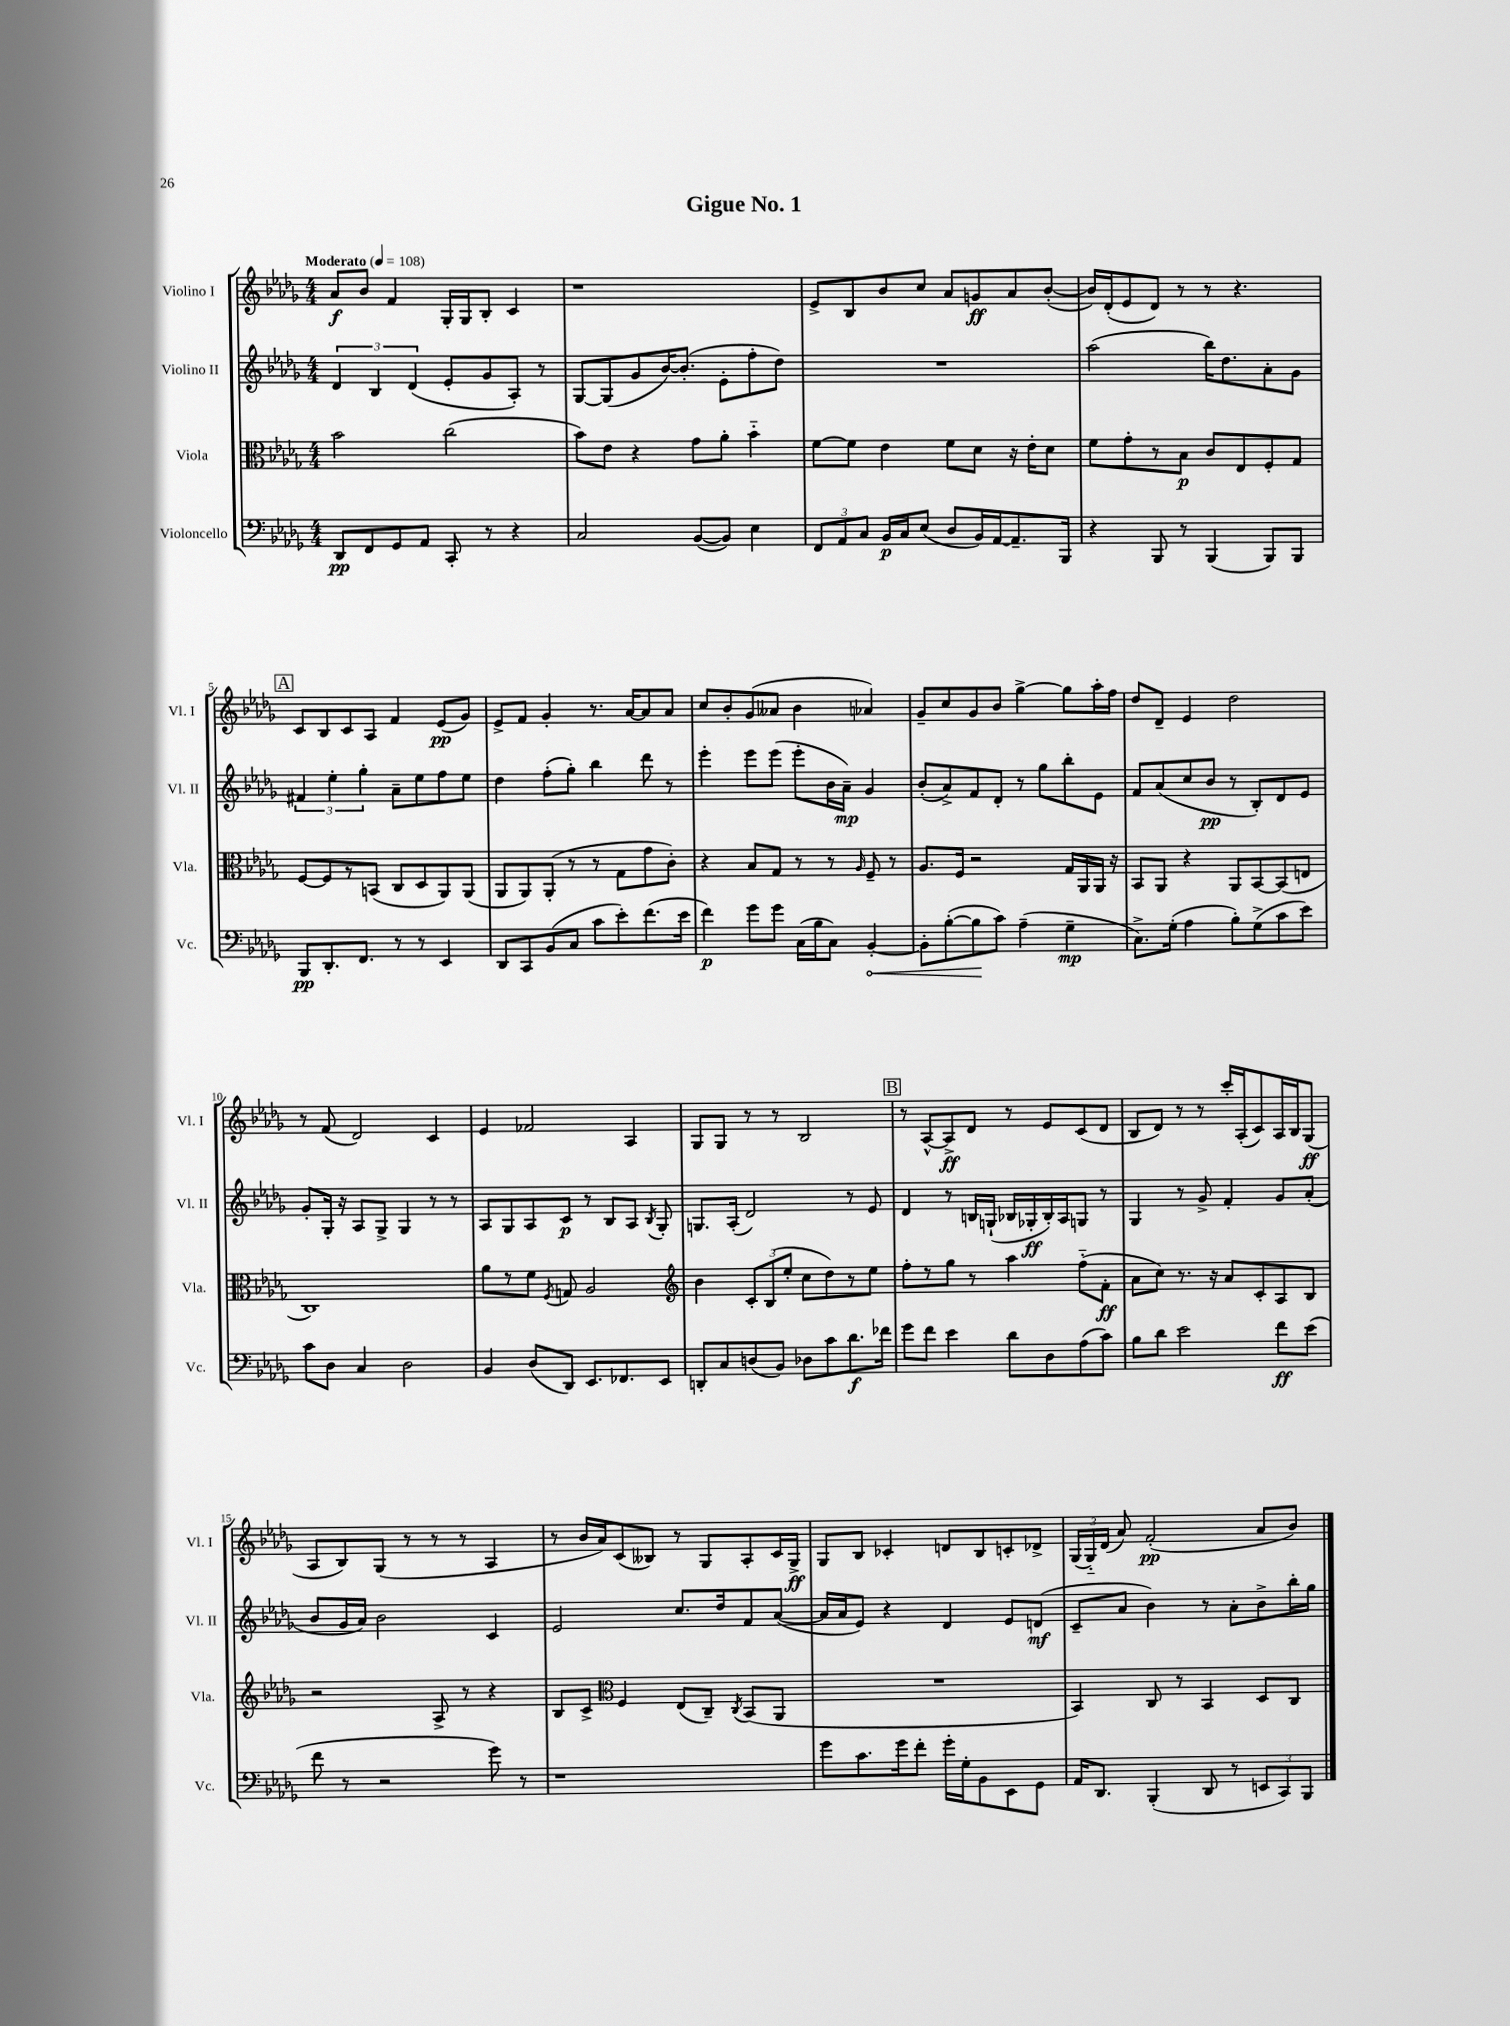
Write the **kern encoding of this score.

**kern	**dynam	**kern	**dynam	**kern	**dynam	**kern	**dynam
*part4	*part4	*part3	*part3	*part2	*part2	*part1	*part1
*staff4	*staff4	*staff3	*staff3	*staff2	*staff2	*staff1	*staff1
*I"Violoncello	*	*I"Viola	*	*I"Violino II	*	*I"Violino I	*
*I'Vc.	*	*I'Vla.	*	*I'Vl. II	*	*I'Vl. I	*
*clefF4	*	*clefC3	*	*clefG2	*	*clefG2	*
*k[b-e-a-d-g-]	*	*k[b-e-a-d-g-]	*	*k[b-e-a-d-g-]	*	*k[b-e-a-d-g-]	*
*M4/4	*	*M4/4	*	*M4/4	*	*M4/4	*
*MM108	*	*MM108	*	*MM108	*	*MM108	*
=1	=1	=1	=1	=1	=1	=1	=1
!	!	!	!	!	!	!LO:TX:a:B:t=Moderato	!
8DD-/L	pp	2b-\	.	6d-/	.	8a-/L	f
8FF/	.	.	.	.	.	8b-/J	.
.	.	.	.	6B-/	.	.	.
8GG-/	.	.	.	.	.	4f/	.
.	.	.	.	(6d-/	.	.	.
8AA-/J	.	.	.	.	.	.	.
8CC'/	.	(2cc\	.	8e-'/L	.	16G-'/LL	.
.	.	.	.	.	.	16G-/J	.
8r	.	.	.	8g-/	.	8B-'/J	.
4r	.	.	.	8A-'/J)	.	4c/	.
.	.	.	.	8r	.	.	.
=2	=2	=2	=2	=2	=2	=2	=2
2C/	.	8b-\L)	.	[8G-/L	.	1r	.
.	.	8e-\J	.	(8G-/]	.	.	.
.	.	4r	.	8g-/	.	.	.
.	.	.	.	[16b-/K)	.	.	.
.	.	.	.	(8.b-'/J]	.	.	.
([8BB-/L	.	8g-\L	.	.	.	.	.
8BB-/J])	.	8a-'\J	.	8e-'\L	.	.	.
4E-\	.	4b-\	.	8ff'\	.	.	.
.	.	.	.	8dd-\J)	.	.	.
=3	=3	=3	=3	=3	=3	=3	=3
12FF/L	.	[8f\L	.	1r	.	8e-^/L	.
12AA-/	.	.	.	.	.	.	.
.	.	8f\J]	.	.	.	8B-/	.
12C/J	.	.	.	.	.	.	.
16BB-/LL	p	4e-\	.	.	.	8b-/	.
16C/J	.	.	.	.	.	.	.
(8E-/J	.	.	.	.	.	8cc/J	.
8D-/L	.	8f\L	.	.	.	8a-/L	.
16BB-/L)	.	8d-\J	.	.	.	8gn/	ff
[16AA-/J	.	.	.	.	.	.	.
8.AA-~/]	.	16r	.	.	.	8a-/	.
.	.	16e-'\KL	.	.	.	.	.
.	.	8d-\J	.	.	.	([8b-'/J	.
16BBB-/Jk	.	.	.	.	.	.	.
=4	=4	=4	=4	=4	=4	=4	=4
4r	.	8f\L	.	(2aa-\	.	16b-/LL])	.
.	.	.	.	.	.	(16d-'/J	.
.	.	8g-'\	.	.	.	8e-/	.
8BBB-/	.	8r	.	.	.	8d-/J)	.
8r	.	8B-\J	p	.	.	8r	.
(4BBB-/	.	8c/L	.	16bb-\KL)	.	8r	.
.	.	.	.	8.dd-\	.	.	.
.	.	8E-/	.	.	.	4.r	.
8BBB-/L)	.	8F'/	.	8a-'\	.	.	.
8BBB-/J	.	8G-/J	.	8g-\J	.	.	.
!!LO:LB:g=z
!!LO:REH:place=s1:t=A
=5	=5	=5	=5	=5	=5	=5	=5
8BBB-/L	pp	[8F/L	.	6f#X/	.	8c/L	.
8.DD-'/	.	8F/]	.	.	.	8B-/	.
.	.	.	.	6ee-'\	.	.	.
.	.	8r	.	.	.	8c/	.
8.FF/J	.	.	.	.	.	.	.
.	.	.	.	6gg-'\	.	.	.
.	.	(8BBn/J	.	.	.	8A-/J	.
8r	.	8C/L	.	8a-~\L	.	4f/	.
8r	.	8D-/	.	8ee-\	.	.	.
4EE-/	.	8AA-/)	.	8ff\	.	(8e-/L	pp
.	.	(8AA-/J	.	8ee-\J	.	8g-/J)	.
=6	=6	=6	=6	=6	=6	=6	=6
8DD-/L	.	8AA-/L	.	4dd-\	.	8e-^/L	.
8CC/	.	8AA-/)	.	.	.	8f/J	.
(8BB-/	.	(8AA-'/J	.	(8ff'\L	.	4g-'/	.
8C/J	.	8r	.	8gg-'\J)	.	.	.
8c\L	.	8r	.	4bb-\	.	8.r	.
8e-'\)	.	8G-\L	.	.	.	.	.
.	.	.	.	.	.	[16a-/KL	.
(8.f\	.	8g-\	.	8ddd-\	.	8a-/]	.
.	.	8c'\J)	.	8r	.	8a-/J	.
16e-\Jk	.	.	.	.	.	.	.
=7	=7	=7	=7	=7	=7	=7	=7
4f\)	p	4r	.	4eee-'\	.	8cc/L	.
.	.	.	.	.	.	8b-'/	.
8g-\L	.	8B-/L	.	8eee-\L	.	(8g-/	.
8g-\J	.	8G-/J	.	(8eee-\J	.	8a--X/J	.
(16C\LL	.	8r	.	8eee-'\L	.	4b-\	.
16B-\J	.	.	.	.	.	.	.
8C\J)	.	8r	.	16b-\L	.	.	.
.	.	.	.	16a-~\JJ)	mp	.	.
.	.	16qqA-/	.	.	.	.	.
!	!LO:HP:b	!	!	!	!	!	!
[4BB-'/	<	8F~/	.	4g-/	.	4a-X/)	.
.	.	8r	.	.	.	.	.
=8	=8	=8	=8	=8	=8	=8	=8
8BB-'\L]	.	8.A-/L	.	(8b-'/L	.	8g-~/L	.
([8B-'\	.	.	.	8a-^/)	.	8cc/	.
.	.	16F/Jk	.	.	.	.	.
8B-\]	.	2r	.	8f/	.	8g-/	.
8c\J)	[	.	.	8d-'/J	.	8b-/J	.
(4A-~\	.	.	.	8r	.	[4gg-^\	.
.	.	.	.	8gg-\L	.	.	.
4G-~\	mp	16G-/LL	.	8bb-'\	.	8gg-\L]	.
.	.	16AA-/	.	.	.	.	.
.	.	16AA-/JJ	.	8e-\J	.	16aa-'\L	.
.	.	16r	.	.	.	16ff\JJ	.
=9	=9	=9	=9	=9	=9	=9	=9
8.C^\L)	.	8BB-/L	.	8f/L	.	8dd-/L	.
.	.	8AA-/J	.	(8a-/	.	8d-~/J	.
(16G-'\Jk	.	.	.	.	.	.	.
4A-\	.	4r	.	8cc/	.	4e-/	.
.	.	.	.	8b-/J	pp	.	.
8B-'\L)	.	8AA-/L	.	8r	.	2dd-\	.
(8G-^\	.	[8BB-/	.	8B-'/L)	.	.	.
8c\	.	(8BB-/]	.	8d-/	.	.	.
8e-\J)	.	8En/J	.	8e-/J	.	.	.
!!LO:LB:g=z
=10	=10	=10	=10	=10	=10	=10	=10
8c\L	.	1C)	.	8g-'/L	.	8r	.
8D-\J	.	.	.	16G-'/Jk	.	(8f/	.
.	.	.	.	16r	.	.	.
4C/	.	.	.	8A-/L	.	2d-/)	.
.	.	.	.	8G-^/J	.	.	.
2D-\	.	.	.	4G-/	.	.	.
.	.	.	.	8r	.	4c/	.
.	.	.	.	8r	.	.	.
=11	=11	=11	=11	=11	=11	=11	=11
4BB-/	.	8a-\L	.	8A-/L	.	4e-/	.
.	.	8r	.	8G-/	.	.	.
(8D-/L	.	8f\J	.	8A-/	.	2f-X/	.
.	.	8qF/	.	.	.	.	.
8DD-/J)	.	8Gn/	.	8c/J	p	.	.
8.EE-/L	.	2A-/	.	8r	.	.	.
.	.	.	.	8B-/L	.	.	.
8.FF-X/	.	.	.	.	.	.	.
.	.	.	.	8A-/J	.	4A-/	.
.	.	.	.	8qB-/	.	.	.
8EE-/J	.	.	.	8G-'/	.	.	.
=12	=12	=12	=12	=12	=12	=12	=12
*	*	*clefG2	*	*	*	*	*
8DDn'/L	.	4b-\	.	8.Gn/L	.	8G-/L	.
8C/	.	.	.	.	.	8G-/J	.
.	.	.	.	(16A-'/Jk	.	.	.
(8Dn/	.	12c'/L	.	2d-/)	.	8r	.
.	.	(12B-/	.	.	.	.	.
8BB-/J)	.	.	.	.	.	8r	.
.	.	12ee-'/J	.	.	.	.	.
8D-X\L	.	8cc\L	.	.	.	2B-/	.
8c\	.	8dd-\)	.	.	.	.	.
8.d-\	f	8r	.	8r	.	.	.
.	.	8ee-\J	.	8e-/	.	.	.
16f-X\Jk	.	.	.	.	.	.	.
!!LO:REH:place=s1:t=B
=13	=13	=13	=13	=13	=13	=13	=13
8g-\L	.	8ff'\L	.	4d-/	.	8r	.
8f\J	.	8r	.	.	.	[8A-^^/L	.
4e-\	.	8gg-\J	.	8r	.	8A-^/]	ff
.	.	8r	.	16Bn/LL	.	8d-/J	.
.	.	.	.	(16Gn`/JJ	.	.	.
8d-\L	.	4aa-\	.	16B-X/LL	.	8r	.
.	.	.	.	16G-X'/	ff	.	.
8D-\	.	.	.	16B-'/)	.	8e-/L	.
.	.	.	.	16A-/J	.	.	.
(8A-\	.	(8ff\L	.	8Gn/J	.	(8c/	.
8c\J)	.	8f'\J	ff	8r	.	8d-/J	.
=14	=14	=14	=14	=14	=14	=14	=14
8B-\L	.	8a-\L	.	4G-/	.	8B-/L	.
8d-\J	.	8cc\J)	.	.	.	8d-/J)	.
2e-\	.	8.r	.	8r	.	8r	.
.	.	.	.	8g-^/	.	8r	.
.	.	16r	.	.	.	.	.
.	.	8a-/L	.	4f'/	.	16ccc'/LL	.
.	.	.	.	.	.	(16A-'/J	.
.	.	8c'/	.	.	.	8c/)	.
8f\L	ff	8A-/	.	8g-/L	.	16A-/L	.
.	.	.	.	.	.	16B-/J	.
(8e-\J	.	8B-/J	.	(8a-'/J	.	(8G-/J	ff
!!LO:LB:g=z
=15	=15	=15	=15	=15	=15	=15	=15
8f\	.	2r	.	8b-/L	.	8A-/L	.
8r	.	.	.	16g-/L	.	8B-/)	.
.	.	.	.	16a-/JJ)	.	.	.
2r	.	.	.	2b-\	.	(8G-/J	.
.	.	.	.	.	.	8r	.
.	.	8A-^/	.	.	.	8r	.
.	.	8r	.	.	.	8r	.
8g-\)	.	4r	.	4c/	.	4A-/	.
8r	.	.	.	.	.	.	.
=16	=16	=16	=16	=16	=16	=16	=16
1r	.	8B-/L	.	2e-/	.	8r	.
.	.	8c^/J	.	.	.	16b-/LL	.
.	.	.	.	.	.	16a-/J)	.
*	*	*clefC3	*	*	*	*	*
.	.	4F/	.	.	.	(8c/	.
.	.	.	.	.	.	8B--X/J)	.
.	.	(8E-/L	.	8.cc/L	.	8r	.
.	.	8C~/J)	.	.	.	8G-/L	.
.	.	.	.	16dd-/k	.	.	.
.	.	8qC/	.	.	.	.	.
.	.	(8BB-/L	.	8f/	.	8A-'/	.
.	.	8AA-/J	.	([8a-/J	.	16c/L	.
.	.	.	.	.	.	16G-^/JJ	ff
=17	=17	=17	=17	=17	=17	=17	=17
8g-\L	.	1r	.	16a-/LL]	.	8G-/L	.
.	.	.	.	16a-/J	.	.	.
8.c\	.	.	.	8e-/J)	.	8B-/J	.
.	.	.	.	4r	.	4c-X'/	.
16g-\k	.	.	.	.	.	.	.
8f'\J	.	.	.	.	.	.	.
16g-'\LL	.	.	.	4d-/	.	8dn/L	.
16G-'\J	.	.	.	.	.	.	.
8BB-\	.	.	.	.	.	8B-/	.
8EE-\	.	.	.	8e-/L	.	8cn'/	.
8GG-\J	.	.	.	(8dn/J	mf	8d-X^/J	.
=18	=18	=18	=18	=18	=18	=18	=18
16AA-/KL	.	4BB-/)	.	8c~/L	.	(24G-/LL	.
.	.	.	.	.	.	24G-/)	.
8.DD-/J	.	.	.	.	.	.	.
.	.	.	.	.	.	(24d-/JJ	.
.	.	.	.	8a-/J	.	8a-/)	.
(4BBB-'/	.	8C/	.	4b-\)	.	(2f'/	pp
.	.	8r	.	.	.	.	.
8DD-/	.	4BB-/	.	8r	.	.	.
8r	.	.	.	8a-'\L	.	.	.
12EEn/L	.	8D-/L	.	8b-^\	.	8a-/L	.
12CC/)	.	.	.	.	.	.	.
.	.	8C/J	.	16bb-'\L	.	8b-/J)	.
12BBB-/J	.	.	.	.	.	.	.
.	.	.	.	16gg-\JJ	.	.	.
==	==	==	==	==	==	==	==
*-	*-	*-	*-	*-	*-	*-	*-
